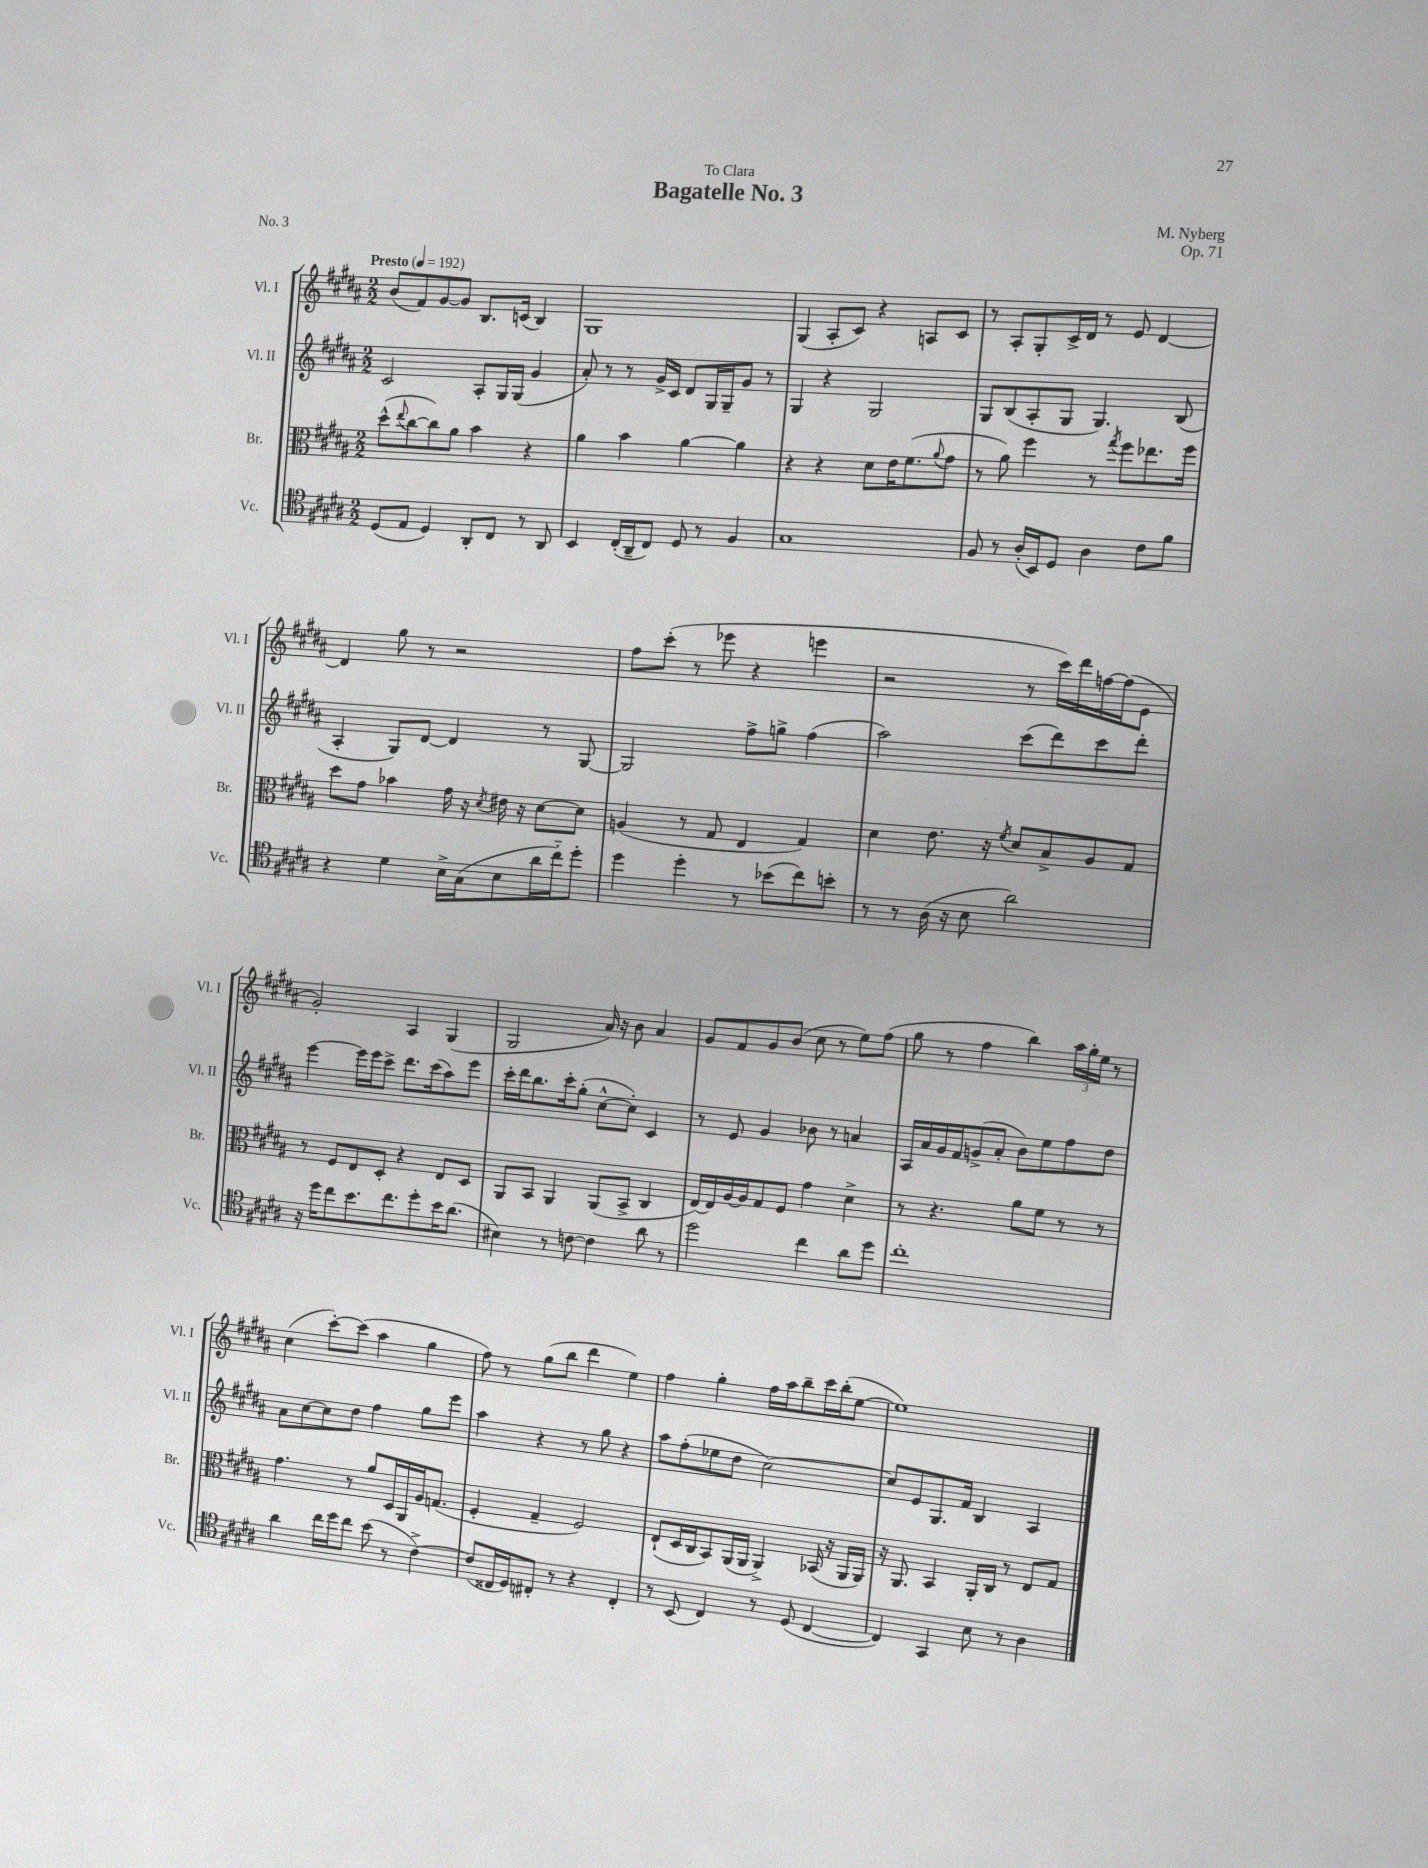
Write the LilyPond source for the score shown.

\header { title = "Bagatelle No. 3" composer = "M. Nyberg" dedication = "To Clara" opus = "Op. 71" piece = "No. 3" }
<<
\new StaffGroup <<
\new Staff = "s0" \with { instrumentName = "Vl. I" shortInstrumentName = "Vl. I" } {
    \clef treble \key b \major \numericTimeSignature \time 2/2 \tempo "Presto" 4 = 192
    b'8( fis'8) gis'8~ gis'8 b8. c'16( b4) |
    gis1 |
    gis4( ais8-. cis'8) r4 a8 cis'8 |
    r8 ais8-. gis8-. cis'16-> dis'16 r8 e'8 dis'4~ |
    dis'4 gis''8 r8 r2 |
    fis''8 cis'''8-.( r8 ees'''8 r4 e'''4 |
    r2 r8 cis'''16) dis'''16 f''16~ f''16( e'8 |
    gis'2-.) ais4 gis4( |
    gis2 ais'16) r16 b'8 ais'4 |
    gis'8 fis'8 gis'8 b'8( cis''8 r8 e''8) fis''8( |
    gis''8 r8 fis''4 b''4) \tuplet 3/2 { ais''16 gis''16-. e''16 } r8 |
    cis''4( cis'''8~-.) cis'''8( ais''4 gis''4 |
    fis''8) r8 gis''8( b''8 dis'''4 e''4) |
    fis''4 gis''4-. fis''16 ais''16 b''8-- cis'''16 b''16-.( e''8~ |
    e''1) \bar "|." |
}
\new Staff = "s1" \with { instrumentName = "Vl. II" shortInstrumentName = "Vl. II" } {
    \clef treble \key b \major \numericTimeSignature \time 2/2
    cis'2 ais8-. gis16 gis16( gis'4 |
    ais'8-.) r8 r8 gis'16-> cis'16 dis'8 gis16 gis16-- gis'8 r8 |
    gis4 r4 gis2 |
    gis8 b8( ais8-. gis8 gis4.) b8( |
    ais4-. gis8) dis'8~ dis'4 r8 gis8~ |
    gis2 fis''8-> g''8-> fis''4( |
    ais''2) cis'''8( dis'''8) cis'''8 dis'''8-. |
    e'''4~ e'''16 e'''16 cis'''8-> dis'''8. cis'''16( ais''8) e'''8 |
    cis'''16-. dis'''16 b''8. cis'''16-. gis''8-.( cis''8~-^ cis''8-.) cis'4 |
    r8 e'8 gis'4 bes'8 r8 a'4 |
    ais16 ais'16 gis'16 fis'16 g'8->( ais'8-. b'8) e''8 fis''8 dis''8 |
    ais'8 cis''8~ cis''8 dis''8 fis''4 gis''8 e'''8 |
    ais''4 r4 r8 gis''8 r4 |
    ais''8 fis''8-.( ees''8 dis''8 cis''2~) |
    cis''8 e'8 gis8. fis'16 b4 ais4 \bar "|." |
}
\new Staff = "s2" \with { instrumentName = "Br." shortInstrumentName = "Br." } {
    \clef alto \key b \major \numericTimeSignature \time 2/2
    dis''8-^( \appoggiatura { e''8 } cis''8~ cis''8) ais'8 b'4 r4 |
    ais'4 b'4 ais'4~ ais'4 |
    r4 r4 dis'8 e'16 fis'8.( \appoggiatura { ais'8 } gis'8 |
    r8 ais'8) fis''4 r8 \acciaccatura { gis''8 } fis''8 ees''8. fis''16 |
    dis''8 gis'8 bes'4 gis'16 r16 \acciaccatura { dis'8 } eis'16 r16 dis'8~ dis'8 |
    a4( r8 gis8 e4 gis4) |
    dis'4 e'8. r16 \acciaccatura { fis'8 } dis'8 b8-> ais8 gis8 |
    r8 fis8 e8 dis8-. r4 e8 dis8 |
    ais,8 b,8 ais,4 ais,8( b,8-> cis4 |
    e16~) e16 ais16~ ais16 gis8 fis8 gis'4 dis'4-> |
    r8 r4. ais'8 fis'8 r8 r8 |
    gis'4. r8 ais'8 dis16 ais,16 ais16 g8.( |
    fis4-. gis4-- fis2) |
    e8-!( dis16 cis16 b,8) ais,16( ais,16 ais,4->) bes,16( r16 ais,16 ais,16) |
    r16 ais,8. b,4 ais,16-. cis16 r8 e8 gis8 \bar "|." |
}
\new Staff = "s3" \with { instrumentName = "Vc." shortInstrumentName = "Vc." } {
    \clef tenor \key b \major \numericTimeSignature \time 2/2
    dis8( e8 dis4) ais,8-. cis8 r8 ais,8 |
    b,4 cis16-.( ais,16-- cis8) dis8 r8 fis4 |
    gis1 |
    fis8 r8 ais16-.( b,16) dis8 ais4 cis'8 fis'8 |
    r4 dis'4 b16-> gis16( b8 ais'16 cis''16-_) dis''8-. |
    dis''4 dis''4-. r8 bes'8( cis''8) b'8-. |
    r8 r8 ais16( r16 b8 ais'2) |
    r16 dis''16 cis''8 b'8. cis''8. dis''8-. b'16 ais'8.( |
    bis4) r8 c'8~ c'4 ais'8 r8 |
    dis''2 cis''4 ais'8 dis''8 |
    cis''1-. |
    ais'4 cis''16 dis''16 cis''8 b'8( r8 cis'4~->) |
    cis'8( cisis16 dis16) cis8-. r8 r4 cis4-. |
    r8 b,8( cis4) r8 dis8( cis4~ |
    cis4) gis,4 b8 r8 ais4 \bar "|." |
}
>>
>>
\layout { \context { \Score \remove "Bar_number_engraver" } }
